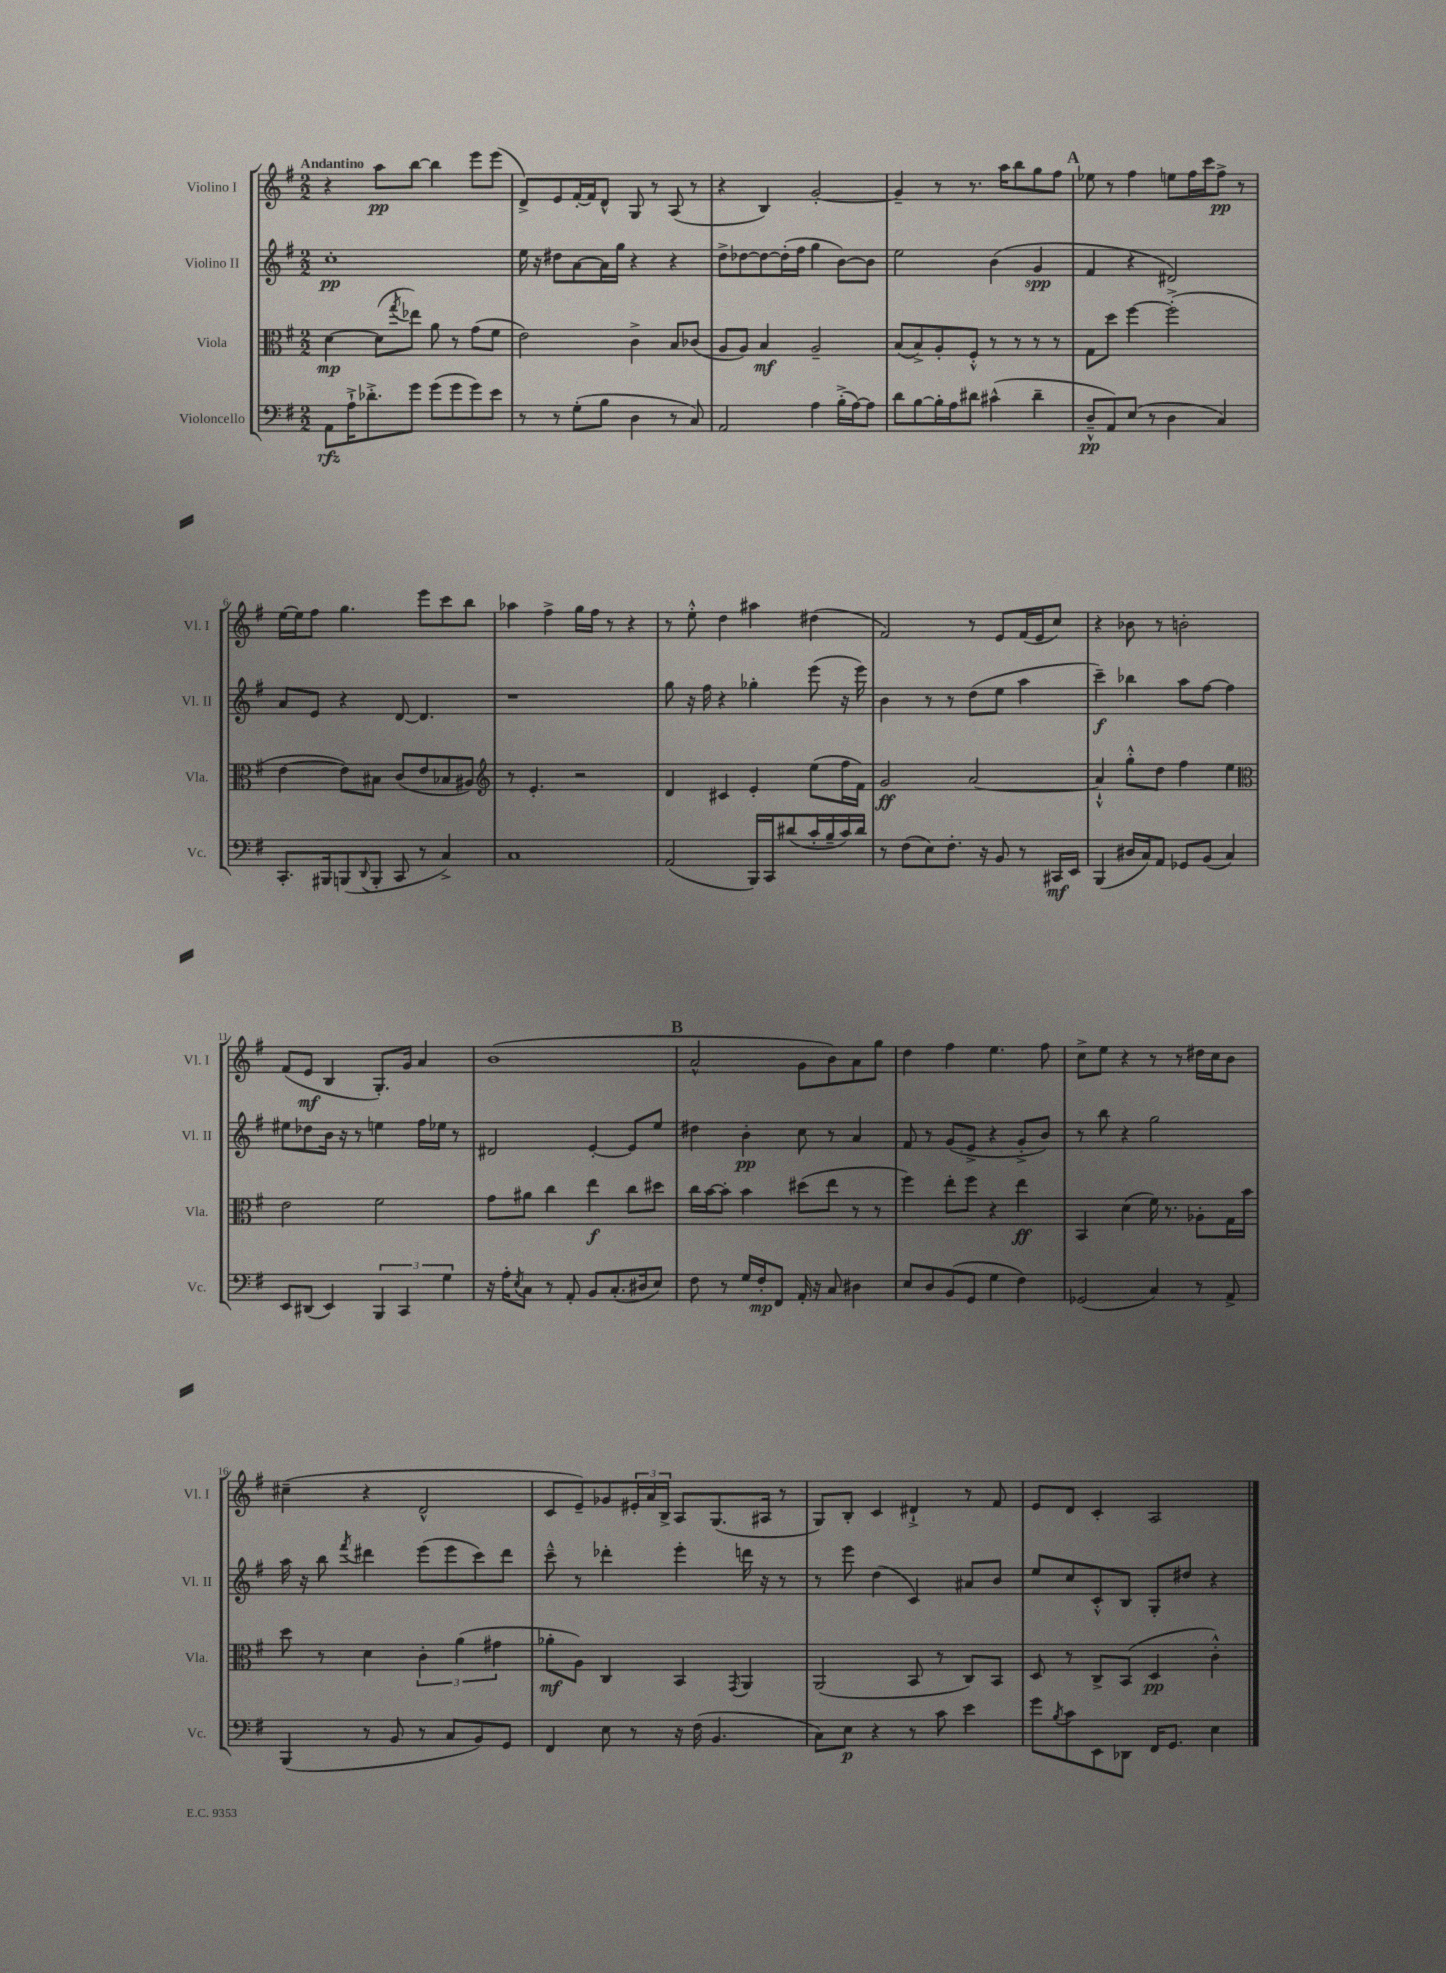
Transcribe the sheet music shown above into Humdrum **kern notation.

**kern	**dynam	**kern	**dynam	**kern	**dynam	**kern	**dynam
*part4	*part4	*part3	*part3	*part2	*part2	*part1	*part1
*staff4	*staff4	*staff3	*staff3	*staff2	*staff2	*staff1	*staff1
*I"Violoncello	*	*I"Viola	*	*I"Violino II	*	*I"Violino I	*
*I'Vc.	*	*I'Vla.	*	*I'Vl. II	*	*I'Vl. I	*
*clefF4	*	*clefC3	*	*clefG2	*	*clefG2	*
*k[f#]	*	*k[f#]	*	*k[f#]	*	*k[f#]	*
*M2/2	*	*M2/2	*	*M2/2	*	*M2/2	*
=1	=1	=1	=1	=1	=1	=1	=1
!	!	!	!	!	!	!LO:TX:a:B:t=Andantino	!
8AA\L	rfz	[4d\	mp	1cc'	pp	4r	.
16A`^\K	.	.	.	.	.	.	.
8.d-X'^\	.	.	.	.	.	.	.
.	.	(8d\L]	.	.	.	8aa\L	pp
.	.	8qgg/	.	.	.	.	.
8g\J	.	8ee-X\J)	.	.	.	[8bb\J	.
(8g\L	.	8a\	.	.	.	4bb\]	.
8g\	.	8r	.	.	.	.	.
8g\)	.	(8g\L	.	.	.	8eee\L	.
8e\J	.	8f#\J	.	.	.	(8eee\J	.
=2	=2	=2	=2	=2	=2	=2	=2
8r	.	2e\)	.	16ee\	.	8d^/L)	.
.	.	.	.	16r	.	.	.
8r	.	.	.	8dd#X\L	.	8e/	.
(8G'\L	.	.	.	[8a\	.	[16f#'/L	.
.	.	.	.	.	.	16f#/J]	.
8B\J	.	.	.	16a\L]	.	8d^^/J	.
.	.	.	.	16gg\JJ	.	.	.
4D\	.	4c^\	.	4r	.	8G/	.
.	.	.	.	.	.	8r	.
8r	.	8B/L	.	4r	.	(8A/	.
8C/)	.	(8c-X/J	.	.	.	8r	.
=3	=3	=3	=3	=3	=3	=3	=3
2AA/	.	8A/L	.	8dd^\L	.	4r	.
.	.	8A/J)	.	[8dd-X\	.	.	.
.	.	4B/	mf	8dd-\_	.	4B/)	.
.	.	.	.	(16dd-'\L]	.	.	.
.	.	.	.	16ff#\JJ	.	.	.
4A\	.	2A~/	.	4gg\	.	[2g'/	.
(16B'^\LL	.	.	.	[8b\L)	.	.	.
[16A\J)	.	.	.	.	.	.	.
8A\J]	.	.	.	8b\J]	.	.	.
=4	=4	=4	=4	=4	=4	=4	=4
8d\L	.	(8B/L	.	2ee\	.	4g~/]	.
[8B\	.	8B^/)	.	.	.	.	.
16B'\L]	.	8A'/	.	.	.	8r	.
16A\J	.	.	.	.	.	.	.
8d#X\J	.	8F#'^^/J	.	.	.	8.r	.
(4c#X^^\	.	8r	.	(4b\	.	.	.
.	.	.	.	.	.	16aa\KL	.
.	.	8r	.	.	.	8bb\	.
4d#~\	.	8r	.	4g/	spp	8gg\	.
.	.	8r	.	.	.	8ff#\J	.
!!LO:REH:place=s1:t=A
=5	=5	=5	=5	=5	=5	=5	=5
8D~^^/L	pp	8G\L	.	4f#/	.	8ee-X\	.
8AA/)	.	8dd\J	.	.	.	8r	.
(8E/J	.	[4ff#\	.	4r	.	4ff#\	.
8r	.	.	.	.	.	.	.
4D\	.	(2ff#'^\]	.	2d#X/)	.	8een\L	.
.	.	.	.	.	.	16ff#\L	.
.	.	.	.	.	.	16ccc\J	.
4C/)	.	.	.	.	.	8ff#^\J	pp
.	.	.	.	.	.	8r	.
!!LO:LB:g=z
=6	=6	=6	=6	=6	=6	=6	=6
8.CC'/L	.	[4e\	.	8a/L	.	[16ee\LL	.
.	.	.	.	.	.	16ee\J]	.
.	.	.	.	8e/J	.	8ff#\J	.
16BBB#X/k	.	.	.	.	.	.	.
(8BBBn/	.	8e\L])	.	4r	.	4.gg\	.
8qqDD/	.	.	.	.	.	.	.
8BBB'/J	.	8B#X\J	.	.	.	.	.
8CC/	.	(8c/L	.	[8d/	.	.	.
8r	.	8e/	.	4.d/]	.	8eee\L	.
4C^/)	.	8B-X/	.	.	.	8ccc\	.
.	.	8A#X/J)	.	.	.	8bb\J	.
=7	=7	=7	=7	=7	=7	=7	=7
*	*	*clefG2	*	*	*	*	*
1C	.	8r	.	1r	.	4aa-X\	.
.	.	4.e'/	.	.	.	.	.
.	.	.	.	.	.	4ff#^\	.
.	.	2r	.	.	.	16gg\LL	.
.	.	.	.	.	.	16ff#\JJ	.
.	.	.	.	.	.	8r	.
.	.	.	.	.	.	4r	.
=8	=8	=8	=8	=8	=8	=8	=8
(2AA/	.	4d/	.	8gg\	.	8r	.
.	.	.	.	16r	.	8ee'^^\	.
.	.	.	.	16ff#\	.	.	.
.	.	4c#X/	.	4r	.	4dd\	.
16BBB/LL)	.	4e'/	.	4gg-X'\	.	4aa#X\	.
16CC/J	.	.	.	.	.	.	.
(8d#X/	.	.	.	.	.	.	.
16c'/L	.	(8ee\L	.	(8eee\	.	(4dd#X\	.
16B~/	.	.	.	.	.	.	.
16c/)	.	16ff#\L	.	16r	.	.	.
16d#/JJ	.	16f#\JJ)	.	16eee\)	.	.	.
=9	=9	=9	=9	=9	=9	=9	=9
8r	.	2g/	ff	4b\	.	2f#/)	.
(8F#\L	.	.	.	.	.	.	.
8E\)	.	.	.	8r	.	.	.
8.F#'\J	.	.	.	8r	.	.	.
.	.	[2a/	.	(8dd\L	.	8r	.
16r	.	.	.	.	.	.	.
8BB/	.	.	.	8ee\J	.	8e/L	.
8r	.	.	.	4aa\	.	(16f#/L	.
.	.	.	.	.	.	16e/J	.
16CC#X/LL	mf	.	.	.	.	8cc/J)	.
16EE/JJ	.	.	.	.	.	.	.
=10	=10	=10	=10	=10	=10	=10	=10
(4BBB/	.	4a`^^/]	.	4ccc~\)	f	4r	.
16D#X/LL	.	8gg'^^\L	.	4bb-X\	.	8b-X\	.
16C/J)	.	.	.	.	.	.	.
8AA/J	.	8dd\J	.	.	.	8r	.
8GG-X/L	.	4ff#\	.	8aa\L	.	2bn'\	.
(8BB/J	.	.	.	[8ff#\J	.	.	.
4C/)	.	4ee\	.	4ff#\]	.	.	.
!!LO:LB:g=z
=11	=11	=11	=11	=11	=11	=11	=11
*	*	*clefC3	*	*	*	*	*
8EE/L	.	2e\	.	8ee#X\L	.	(8f#/L	.
(8DD#X/J	.	.	.	8dd-X\	.	8e/J	mf
4EE/)	.	.	.	16b\Jk	.	4B/	.
.	.	.	.	16r	.	.	.
.	.	.	.	8r	.	.	.
6BBB/	.	2f#\	.	4een\	.	8.G'/L)	.
6CC/	.	.	.	.	.	.	.
.	.	.	.	.	.	16g/Jk	.
.	.	.	.	16ff#\LL	.	4a/	.
.	.	.	.	16ee-X\JJ	.	.	.
6G\	.	.	.	.	.	.	.
.	.	.	.	8r	.	.	.
=12	=12	=12	=12	=12	=12	=12	=12
16r	.	8g\L	.	2d#X/	.	(1b	.
16A'\KL	.	.	.	.	.	.	.
8qE/	.	.	.	.	.	.	.
8C\J	.	8a#X\J	.	.	.	.	.
8r	.	4cc\	.	.	.	.	.
8AA'/	.	.	.	.	.	.	.
8BB/L	.	4ee\	f	[4e'/	.	.	.
(8.C'/	.	.	.	.	.	.	.
.	.	8cc\L	.	8e/L]	.	.	.
16D#X/k	.	.	.	.	.	.	.
8E/J)	.	8dd#X\J	.	8ee/J	.	.	.
!!LO:REH:place=s1:t=B
=13	=13	=13	=13	=13	=13	=13	=13
8F#\	.	16cc\LL	.	4dd#X\	.	2a^^/	.
.	.	[16b\J	.	.	.	.	.
8r	.	8b'\J]	.	.	.	.	.
16G/LL	.	4b\	.	4b'\	pp	.	.
16F#'/J	mp	.	.	.	.	.	.
8FF#/J	.	.	.	.	.	.	.
16AA'/	.	(8dd#X\L	.	8cc\	.	8g\L	.
16r	.	.	.	.	.	.	.
8C/	.	8ee\J	.	8r	.	8b\)	.
4D#X\	.	8r	.	4a/	.	8a\	.
.	.	8r	.	.	.	8gg\J	.
=14	=14	=14	=14	=14	=14	=14	=14
8E/L	.	4ff#\)	.	8f#/	.	4dd\	.
8D/	.	.	.	8r	.	.	.
(8BB/	.	8ee'\L	.	(8g/L	.	4ff#\	.
8GG/J	.	8ff#\J	.	8e^/J	.	.	.
4G\	.	4r	.	4r	.	4.ee\	.
4F#\)	.	4ee\	ff	8g'^/L	.	.	.
.	.	.	.	8b/J)	.	8ff#\	.
=15	=15	=15	=15	=15	=15	=15	=15
(2GG-X/	.	4BB/	.	8r	.	8cc^\L	.
.	.	.	.	8bb\	.	8ee\J	.
.	.	(4d\	.	4r	.	4r	.
4C/)	.	16f#\)	.	2gg\	.	8r	.
.	.	8.r	.	.	.	.	.
.	.	.	.	.	.	8r	.
8r	.	8A-X'\L	.	.	.	16dd#X\LL	.
.	.	.	.	.	.	16cc\J	.
8AA^/	.	16G\L	.	.	.	8b\J	.
.	.	16b\JJ	.	.	.	.	.
!!LO:LB:g=z
=16	=16	=16	=16	=16	=16	=16	=16
(4BBB/	.	8dd\	.	16aa\	.	(4cc#X~\	.
.	.	.	.	16r	.	.	.
.	.	8r	.	8bb\	.	.	.
.	.	.	.	8qfff#/	.	.	.
8r	.	4d\	.	4ddd#X\	.	4r	.
8BB/	.	.	.	.	.	.	.
8r	.	6c'\	.	(8eee\L	.	2d^^/	.
8C/L	.	.	.	8eee\	.	.	.
.	.	(6a\	.	.	.	.	.
8BB/)	.	.	.	8ccc\)	.	.	.
.	.	6g#X\	.	.	.	.	.
8GG/J	.	.	.	8ddd#\J	.	.	.
=17	=17	=17	=17	=17	=17	=17	=17
4FF#/	.	8a-X'\L	mf	8ccc~^^\	.	8c/L	.
.	.	8A\J)	.	8r	.	8e~/)	.
8E\	.	4C/	.	4ddd-X'\	.	8g-X/	.
8r	.	.	.	.	.	24e#X'/L	.
.	.	.	.	.	.	24a/	.
.	.	.	.	.	.	24B^/JJ	.
16r	.	4BB/	.	4eee'\	.	8A/L	.
(16F#\	.	.	.	.	.	.	.
4.BB/	.	.	.	.	.	(8.G/	.
.	.	8qGG/	.	.	.	.	.
.	.	4AA/	.	16dddn\	.	.	.
.	.	.	.	16r	.	16A#X/Jk	.
.	.	.	.	8r	.	8r	.
=18	=18	=18	=18	=18	=18	=18	=18
8C\L)	.	(2AA/	.	8r	.	8G/L)	.
8E\J	p	.	.	8eee\	.	8B'/J	.
4r	.	.	.	(4dd\	.	4c/	.
8r	.	8BB/	.	4c/)	.	4d#X`^/	.
8c\	.	8r	.	.	.	.	.
4e\	.	8C/L)	.	8a#X/L	.	8r	.
.	.	8BB/J	.	8b/J	.	8f#/	.
=19	=19	=19	=19	=19	=19	=19	=19
8g\L	.	8D/	.	8ee/L	.	8e/L	.
8qB/	.	.	.	.	.	.	.
8c\	.	8r	.	8cc/	.	8d/J	.
8EE\	.	8C^/L	.	8c'^^/	.	4c'/	.
8DD-X\J	.	(8BB/J	.	8B/J	.	.	.
16FF#/KL	.	4D/	pp	8G'/L	.	2A/	.
8.GG/J	.	.	.	.	.	.	.
.	.	.	.	8dd#X/J	.	.	.
4E\	.	4c'^^\)	.	4r	.	.	.
==	==	==	==	==	==	==	==
*-	*-	*-	*-	*-	*-	*-	*-
